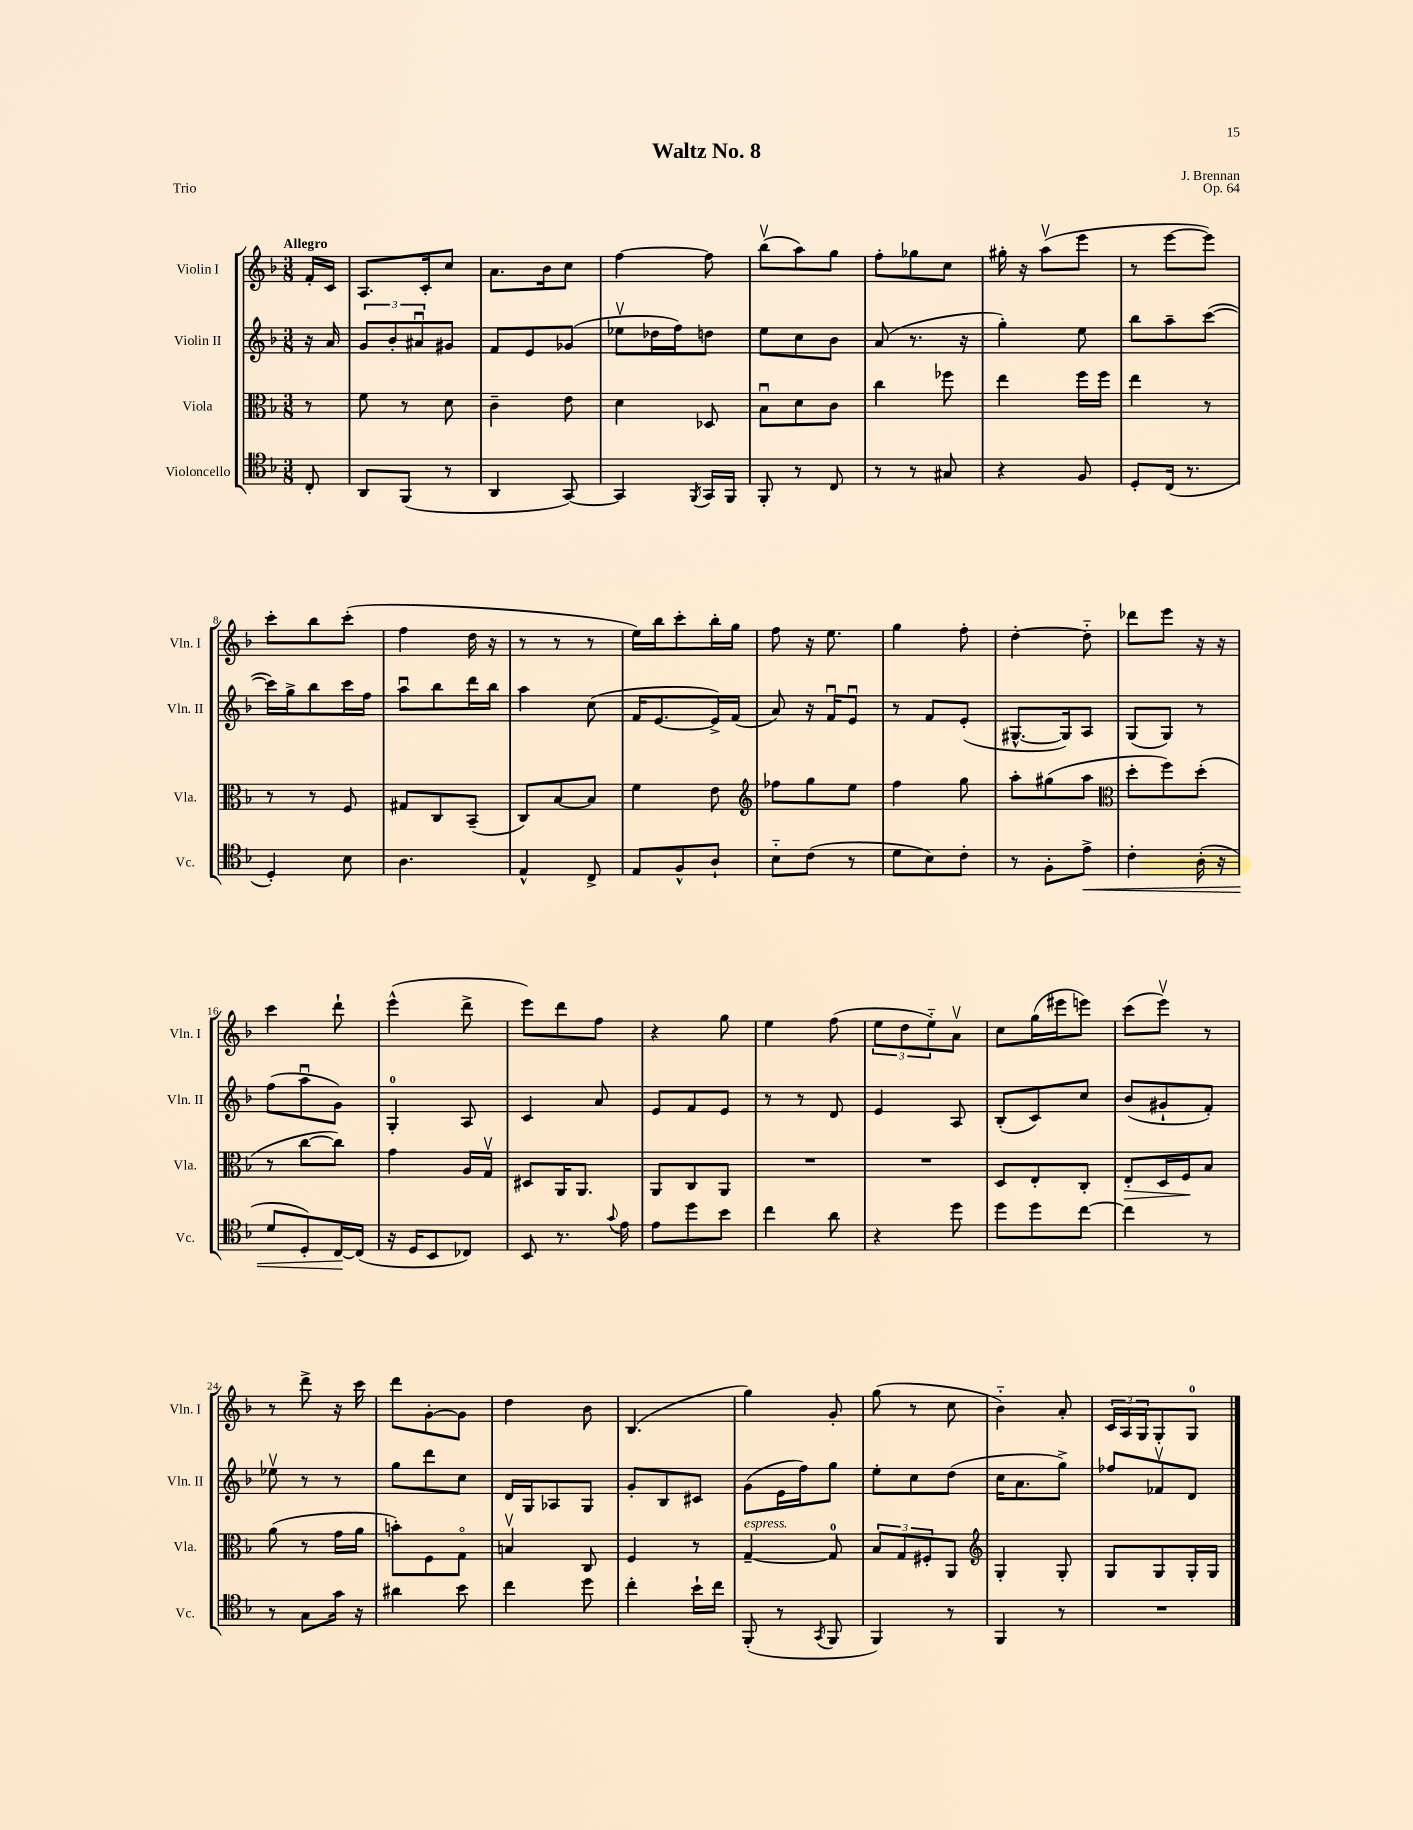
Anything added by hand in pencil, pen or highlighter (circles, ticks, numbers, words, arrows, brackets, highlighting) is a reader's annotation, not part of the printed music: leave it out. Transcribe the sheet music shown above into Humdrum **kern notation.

**kern	**kern	**kern	**kern
*staff4	*staff3	*staff2	*staff1
*clefC4	*clefC3	*clefG2	*clefG2
*k[b-]	*k[b-]	*k[b-]	*k[b-]
*M3/8	*M3/8	*M3/8	*M3/8
8C'	8r	16r	16f'
.	.	16a	16c
=	=	=	=
8AA	8f	12g	8.A
.	.	12b-'	.
(8FF	8r	.	.
.	.	12a#u	.
.	.	.	16c'
8r	8d	8g#	8cc
=	=	=	=
4AA	4c~	8f	8.a
.	.	8e	.
.	.	.	16b-
[8GG)	8e	(8g-	8cc
=	=	=	=
4GG]	4d	8ee-v	[4ff
.	.	16dd-	.
.	.	16ff)	.
8qFF	.	.	.
16GG	8D-	8dd	8ff]
16FF	.	.	.
=	=	=	=
8FF'	8B-u	8ee	(8bb-v
8r	8d	8cc	8aa)
8C	8c	8b-	8gg
=	=	=	=
8r	4cc	(8a	8ff'
8r	.	8.r	8gg-
8G#	8ff-	.	8cc
.	.	16r	.
=	=	=	=
4r	4ee	4gg')	16gg#'
.	.	.	16r
.	.	.	(8aav
8F	16ff	8ee	8eee
.	16ff	.	.
=	=	=	=
8D'	4ee	8bb-	8r
(16C	.	8aa~	[8eee
8.r	.	.	.
.	8r	([8ccc	8eee])
=	=	=	=
4D')	8r	16ccc])	8ccc'
.	.	16gg^	.
.	8r	8bb-	8bb-
8B-	8F	16ccc	(8ccc'
.	.	16ff	.
=	=	=	=
4.A	8G#	8aau	4ff
.	8C	8bb-	.
.	(8BB-~	16ddd	16dd
.	.	16bb-	16r
=	=	=	=
4E^^	8C)	4aa	8r
.	[8B-	.	8r
8C^	8B-]	(8cc	8r
=	=	=	=
8E	4f	16f	16ee)
.	.	[8.e	16bb-
8F^^	.	.	8ccc'
8A`	8e	16e^])	16bb-'
.	.	(16f	16gg
=	=	=	=
*	*clefG2	*	*
8B-'~	8ff-	8a)	8ff
(8c	8gg	16r	16r
.	.	16fu	8.ee
8r	8ee	8eu	.
=	=	=	=
8d	4ff	8r	4gg
8B-)	.	8f	.
8c'	8gg	(8e'	8ff'
=	=	=	=
8r	8aa'	[8.G#^^	[4dd'
8F'	(8gg#	.	.
.	.	16G#])	.
8e^	8aa	8A	8dd'~]
=	=	=	=
*	*clefC3	*	*
4c'	8dd'	(8G	8ddd-
.	8ff)	8G)	8eee
(16A'	(8dd'	8r	16r
16r	.	.	16r
=	=	=	=
8d	8r	(8ff	4ccc
8D')	[8cc	8aau	.
[16C	8cc])	8g)	8ddd`
(16C]	.	.	.
=	=	=	=
16r	4g	4G'	(4eee^^
16D	.	.	.
8BB-	.	.	.
8C-)	16A	8A	8ddd^
.	16Gv	.	.
=	=	=	=
8BB-	8D#	4c	8eee)
8.r	16AA	.	8ddd
.	8.AA	.	.
.	.	8a	8ff
8qqg	.	.	.
16e	.	.	.
=	=	=	=
8e	8AA	8e	4r
8dd	8C	8f	.
8b-	8AA	8e	8gg
=	=	=	=
4cc	4.r	8r	4ee
.	.	8r	.
8a	.	8d	(8ff
=	=	=	=
4r	4.r	4e	12ee
.	.	.	12dd
.	.	.	12ee'~)
8dd	.	8A	8av
=	=	=	=
8dd	8D	(8B-'	8cc
8dd	8E'	8c)	(16gg
.	.	.	16eee#
[8cc	8C'	8cc	8eee)
=	=	=	=
4cc]	8E'	(8b-	(8ccc
.	16D	8g#`	8eeev)
.	16F	.	.
8r	8B-	8f')	8r
=	=	=	=
8r	(8a	8ee-v	8r
8G	8r	8r	8ddd^
16g	16g	8r	16r
16r	16a	.	16ccc
=	=	=	=
4a#	8b')	8gg	8ddd
.	8F	8ddd	[8g'
8b-	8Go	8cc	8g]
=	=	=	=
4cc	4Bv	16d	4dd
.	.	16G	.
.	.	8A-	.
8dd	8C	8G	8b-
=	=	=	=
4cc'	4F	8g'	(4.B-
.	.	8B-	.
16b-`	8r	8c#	.
16cc	.	.	.
=	=	=	=
(8FF'	[4G~	(8g	4gg)
8r	.	16e	.
.	.	16ff)	.
8qGG	.	.	.
8FF	8G]	8gg	8g'
=	=	=	=
4FF)	12B-	8ee'	(8gg
.	12G	.	.
.	.	8cc	8r
.	12F#'	.	.
8r	8AA	(8dd	8cc
=	=	=	=
*	*clefG2	*	*
4FF	4G'	16cc	4b-'~)
.	.	8.a	.
8r	8G'	8gg^)	8a'
=	=	=	=
4.r	8G	8ff-	24c
.	.	.	24A
.	.	.	24G
.	8G	8f-v	8G'
.	16G'	8d	8G
.	16G	.	.
==	==	==	==
*-	*-	*-	*-
